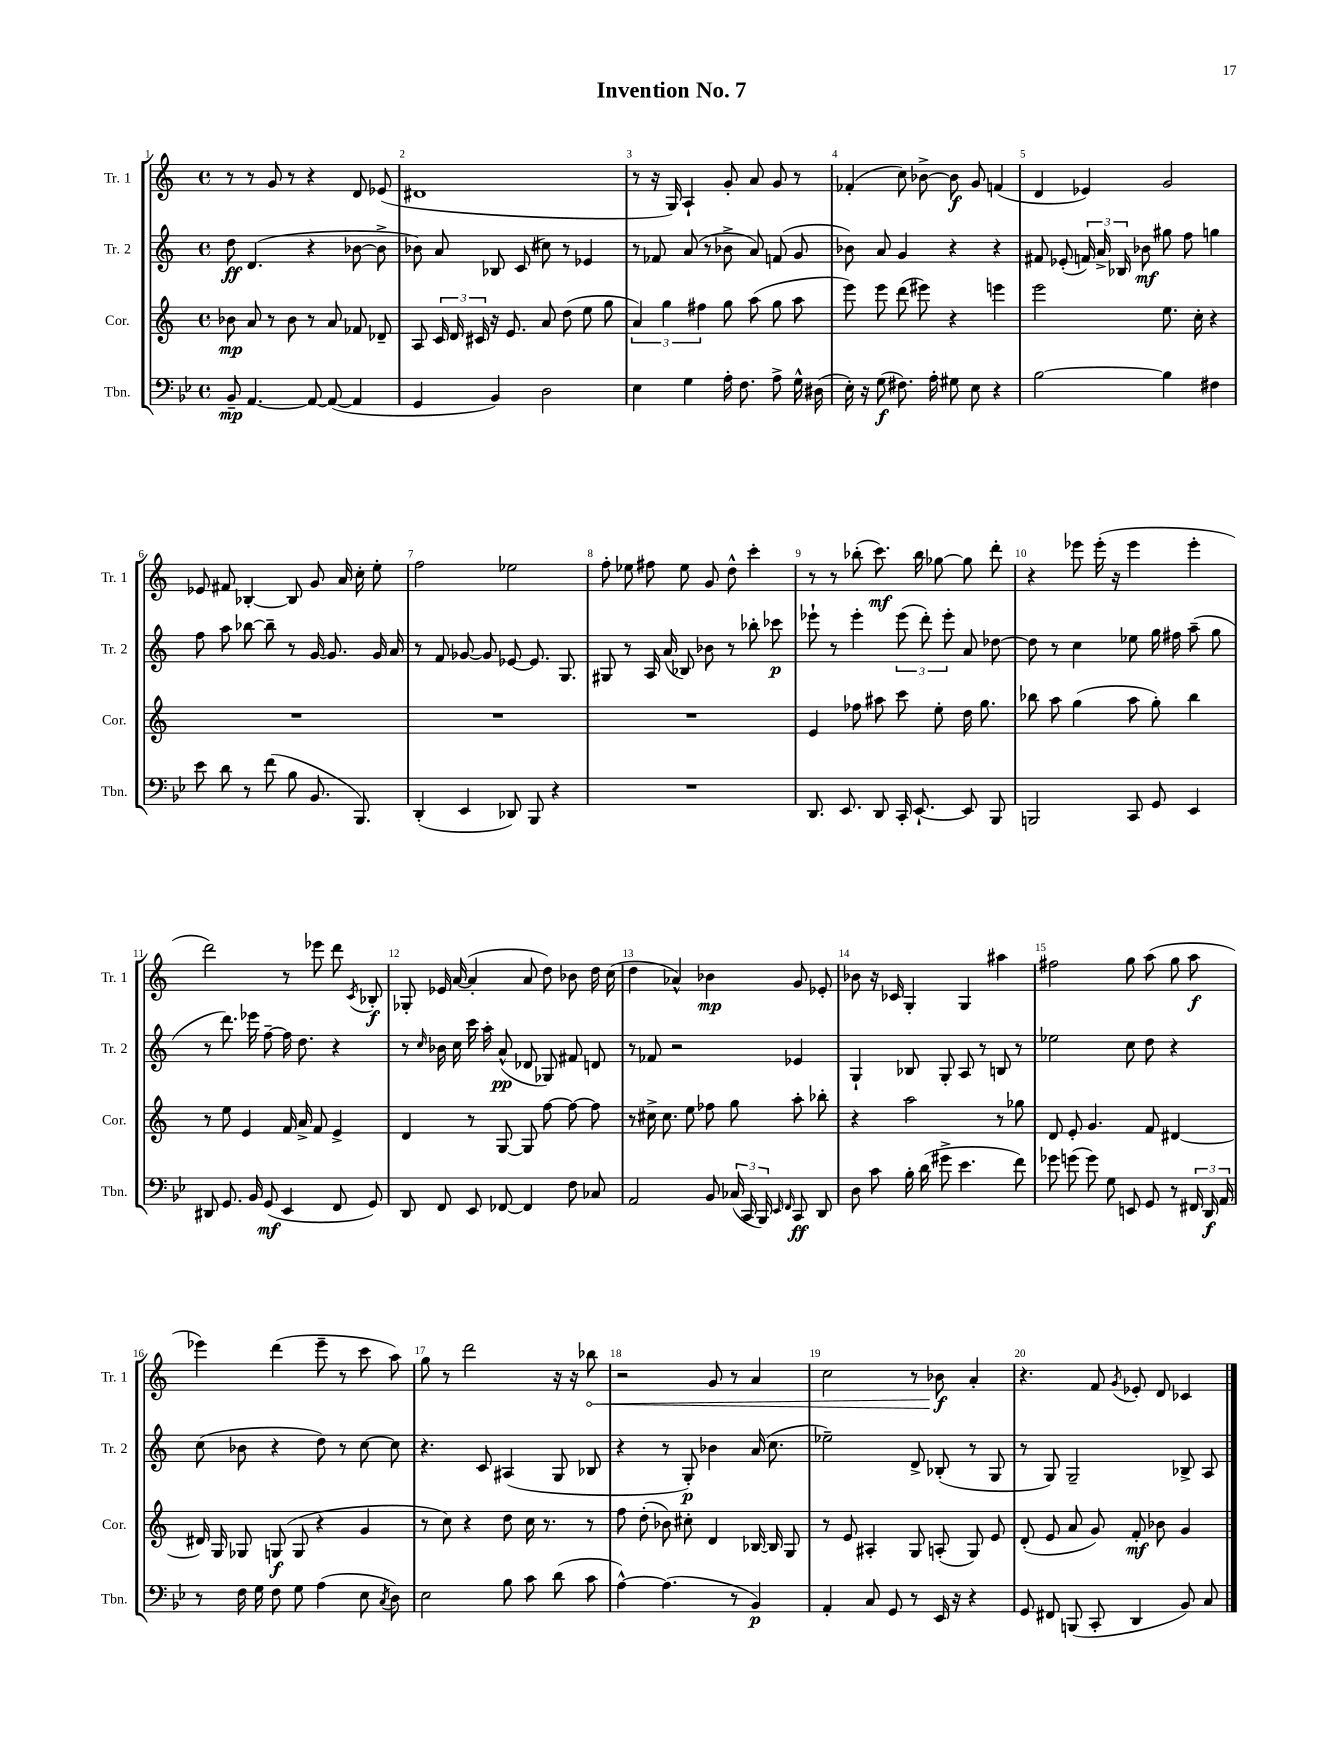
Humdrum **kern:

**kern	**dynam	**kern	**dynam	**kern	**dynam	**kern	**dynam
*part4	*part4	*part3	*part3	*part2	*part2	*part1	*part1
*staff4	*staff4	*staff3	*staff3	*staff2	*staff2	*staff1	*staff1
*I"Tbn.	*	*I"Cor.	*	*I"Tr. 2	*	*I"Tr. 1	*
*I'Tbn.	*	*I'Cor.	*	*I'Tr. 2	*	*I'Tr. 1	*
*clefF4	*	*clefG2	*	*clefG2	*	*clefG2	*
*k[b-e-]	*	*k[]	*	*k[]	*	*k[]	*
*M4/4	*	*M4/4	*	*M4/4	*	*M4/4	*
*met(c)	*	*met(c)	*	*met(c)	*	*met(c)	*
=1	=1	=1	=1	=1	=1	=1	=1
8BB-~/	mp	8b-X\	mp	8dd\	ff	8r	.
[4.AA/	.	8a/	.	(4.d/	.	8r	.
.	.	8r	.	.	.	8g/	.
.	.	8b-\	.	.	.	8r	.
8AA/_	.	8r	.	4r	.	4r	.
(8AA/_	.	8a/	.	.	.	.	.
4AA/]	.	8f-X/	.	[8b-X\	.	8d/	.
.	.	8d-X~/	.	8b-^\]	.	(8e-X/	.
=2	=2	=2	=2	=2	=2	=2	=2
4GG/	.	8A/	.	8b-X\)	.	1d#X	.
.	.	24c/	.	8a/	.	.	.
.	.	24d/	.	.	.	.	.
.	.	24c#X/	.	.	.	.	.
4BB-/)	.	16r	.	8B-X/	.	.	.
.	.	8.e/	.	.	.	.	.
.	.	.	.	(8c/	.	.	.
2D\	.	8a/	.	8cc#X\)	.	.	.
.	.	(8dd\	.	8r	.	.	.
.	.	8ee\	.	4e-X/	.	.	.
.	.	8gg\	.	.	.	.	.
=3	=3	=3	=3	=3	=3	=3	=3
4E-\	.	6a/)	.	8r	.	8r	.
.	.	.	.	8f-X/	.	16r	.
.	.	6gg\	.	.	.	.	.
.	.	.	.	.	.	16G/)	.
4G\	.	.	.	(8a/	.	4A`/	.
.	.	6ff#X\	.	.	.	.	.
.	.	.	.	8r	.	.	.
16A'\	.	8gg\	.	8b-X^\	.	8g'/	.
8.F\	.	.	.	.	.	.	.
.	.	(8aa\	.	8a/)	.	8a/	.
8A^\	.	8gg\	.	(8fn/	.	8g/	.
16G^^\	.	8aa\	.	8g/	.	8r	.
(16D#X\	.	.	.	.	.	.	.
=4	=4	=4	=4	=4	=4	=4	=4
16E-'\)	.	8eee\)	.	8b-X\)	.	(4f-X'/	.
16r	.	.	.	.	.	.	.
(8G\	f	8eee\	.	8a/	.	.	.
8.F#X\)	.	(8ddd\	.	4g/	.	8cc\)	.
.	.	8eee#X\)	.	.	.	[8b-X^\	.
16A'\	.	.	.	.	.	.	.
8G#X\	.	4r	.	4r	.	8b-\]	f
8E-\	.	.	.	.	.	8g/	.
4r	.	4eeen\	.	4r	.	(4fn/	.
=5	=5	=5	=5	=5	=5	=5	=5
[2B-\	.	2eee\	.	8f#X/	.	4d/	.
.	.	.	.	(8e-X'/	.	.	.
.	.	.	.	24fn/)	.	4e-X/)	.
.	.	.	.	24a^/	.	.	.
.	.	.	.	24B-X/	.	.	.
.	.	.	.	8b-X\	mf	.	.
4B-\]	.	8.ee\	.	8gg#X\	.	2g/	.
.	.	.	.	8ff\	.	.	.
.	.	16cc'\	.	.	.	.	.
4F#X\	.	4r	.	4ggn\	.	.	.
!!LO:LB:g=z
=6	=6	=6	=6	=6	=6	=6	=6
8e-\	.	1r	.	8ff\	.	8e-X/	.
8d\	.	.	.	8aa\	.	8f#X/	.
8r	.	.	.	[8bb-X\	.	[4B-X'/	.
(8f\	.	.	.	8bb-~\]	.	.	.
8B-\	.	.	.	8r	.	8B-/]	.
8.BB-/	.	.	.	[16g/	.	8g/	.
.	.	.	.	8.g/]	.	.	.
.	.	.	.	.	.	16a/	.
8.BBB-/)	.	.	.	.	.	16cc'\	.
.	.	.	.	16g/	.	8ee'\	.
.	.	.	.	16a/	.	.	.
=7	=7	=7	=7	=7	=7	=7	=7
(4DD'/	.	1r	.	8r	.	2ff\	.
.	.	.	.	8f/	.	.	.
4EE-/	.	.	.	[8g-X/	.	.	.
.	.	.	.	8g-/]	.	.	.
8DD-X/)	.	.	.	[8e-X/	.	2ee-X\	.
8BBB-/	.	.	.	8.e-/]	.	.	.
4r	.	.	.	.	.	.	.
.	.	.	.	8.G/	.	.	.
=8	=8	=8	=8	=8	=8	=8	=8
1r	.	1r	.	8G#X/	.	8ff'\	.
.	.	.	.	8r	.	8ee-X\	.
.	.	.	.	16A/	.	8ff#X\	.
.	.	.	.	(16a/	.	.	.
.	.	.	.	8B-X/)	.	8ee-\	.
.	.	.	.	8b-X\	.	8g/	.
.	.	.	.	8r	.	8dd^^\	.
.	.	.	.	8bb-X'\	.	4ccc'\	.
.	.	.	.	8ccc-X\	p	.	.
=9	=9	=9	=9	=9	=9	=9	=9
8.DD/	.	4e/	.	8eee-X`\	.	8r	.
.	.	.	.	8r	.	8r	.
8.EE-/	.	.	.	.	.	.	.
.	.	8ff-X\	.	4eee-'\	.	(8bb-X'\	.
8DD/	.	8aa#X\	.	.	.	8.ccc\)	mf
16CC'/	.	8ccc\	.	(12eee-\	.	.	.
[8.EE-`/	.	.	.	.	.	16bb-\	.
.	.	.	.	12ddd'\)	.	.	.
.	.	8ee'\	.	.	.	[8gg-X\	.
.	.	.	.	12eee-'\	.	.	.
8EE-/]	.	16dd\	.	8a/	.	8gg-\]	.
.	.	8.gg\	.	.	.	.	.
8BBB-/	.	.	.	[8dd-X\	.	8ddd'\	.
=10	=10	=10	=10	=10	=10	=10	=10
2BBBn/	.	8bb-X\	.	8dd-\]	.	4r	.
.	.	8aa\	.	8r	.	.	.
.	.	(4gg\	.	4cc\	.	8eee-X\	.
.	.	.	.	.	.	(16eee-'\	.
.	.	.	.	.	.	16r	.
8CC/	.	8aa\	.	8ee-X\	.	4eee-\	.
8GG/	.	8gg'\)	.	16gg\	.	.	.
.	.	.	.	16ff#X\	.	.	.
4EE-/	.	4bb-\	.	(8aa~\	.	4eee-'\	.
.	.	.	.	8gg\	.	.	.
!!LO:LB:g=z
=11	=11	=11	=11	=11	=11	=11	=11
8DD#X/	.	8r	.	8r	.	2ddd\)	.
8.GG/	.	8ee\	.	8.ddd\)	.	.	.
.	.	4e/	.	.	.	.	.
16BB-/	.	.	.	16eee-X\	.	.	.
(8GG/	mf	.	.	[8ff~\	.	.	.
4EE-/	.	16f/	.	16ff\]	.	8r	.
.	.	16a^/	.	8.dd\	.	.	.
.	.	8f/	.	.	.	8eee-X\	.
8FF/	.	4e^/	.	4r	.	8ddd\	.
.	.	.	.	.	.	8qc/	.
8GG/)	.	.	.	.	.	8B-X'/	f
=12	=12	=12	=12	=12	=12	=12	=12
8DD/	.	4d/	.	8r	.	8G-X'/	.
.	.	.	.	16qqcc/	.	.	.
8FF/	.	.	.	16b-X\	.	16e-X/	.
.	.	.	.	16cc\	.	([16a/	.
8EE-/	.	8r	.	16ccc\	.	4a'/]	.
.	.	.	.	16aa'\	.	.	.
[8FF-X/	.	[8G/	.	(8a^^/	pp	.	.
4FF-/]	.	8G/]	.	8d-X/	.	8a/	.
.	.	[8ff\	.	8G-X/)	.	8dd\)	.
8F\	.	8ff\_	.	8f#X/	.	8b-X\	.
8C-X/	.	8ff\]	.	8dn/	.	16dd\	.
.	.	.	.	.	.	(16cc\	.
=13	=13	=13	=13	=13	=13	=13	=13
2AA/	.	8r	.	8r	.	4dd\	.
.	.	16cc#X^\	.	8f-X/	.	.	.
.	.	8.cc#\	.	.	.	.	.
.	.	.	.	2r	.	4a-X^^/)	.
.	.	8ee\	.	.	.	.	.
8BB-/	.	8ff-X\	.	.	.	4b-X\	mp
(24C-X/	.	8gg\	.	.	.	.	.
24CC/	.	.	.	.	.	.	.
24BBB-/)	.	.	.	.	.	.	.
16qqEE-/	.	.	.	.	.	.	.
16qqFF/	.	.	.	.	.	.	.
8CC/	ff	8aa'\	.	4e-X/	.	8g/	.
8DD/	.	8bb-X'\	.	.	.	8e-X'/	.
=14	=14	=14	=14	=14	=14	=14	=14
8D\	.	4r	.	4G`/	.	8b-X\	.
8c\	.	.	.	.	.	16r	.
.	.	.	.	.	.	16c-X/	.
16B-'\	.	2aa\	.	8B-X/	.	4G'/	.
(16d\	.	.	.	.	.	.	.
8g#X^\	.	.	.	8G'/	.	.	.
4.e-\	.	.	.	8A/	.	4G/	.
.	.	.	.	8r	.	.	.
.	.	8r	.	8Bn/	.	4aa#X\	.
8f\)	.	8gg-X\	.	8r	.	.	.
=15	=15	=15	=15	=15	=15	=15	=15
8g-X\	.	8d/	.	2ee-X\	.	2ff#X\	.
(8gn\	.	8e'/	.	.	.	.	.
8g\)	.	4.g/	.	.	.	.	.
8G\	.	.	.	.	.	.	.
8EEn/	.	.	.	8cc\	.	8gg\	.
8GG/	.	8f/	.	8dd\	.	(8aa\	.
8r	.	[4d#X/	.	4r	.	8gg\	.
24FF#X/	.	.	.	.	.	8aa\	f
24DD/	f	.	.	.	.	.	.
24AA/	.	.	.	.	.	.	.
!!LO:LB:g=z
=16	=16	=16	=16	=16	=16	=16	=16
8r	.	16d#X/]	.	(8cc\	.	4eee-X\)	.
.	.	16G/	.	.	.	.	.
16F\	.	8G-X/	.	8b-X\	.	.	.
16G\	.	.	.	.	.	.	.
8F\	.	(8Gn/	f	4r	.	(4ddd\	.
8G\	.	8G/	.	.	.	.	.
(4A\	.	4r	.	8dd\)	.	8eee-~\	.
.	.	.	.	8r	.	8r	.
8E-\	.	4g/	.	[8cc\	.	8ccc\	.
8qC/	.	.	.	.	.	.	.
8D\)	.	.	.	8cc\]	.	8aa\)	.
=17	=17	=17	=17	=17	=17	=17	=17
2E-\	.	8r	.	4.r	.	8gg\	.
.	.	8cc\)	.	.	.	8r	.
.	.	4r	.	.	.	2ddd\	.
.	.	.	.	8c/	.	.	.
8B-\	.	8dd\	.	(4A#X/	.	.	.
8c\	.	16cc\	.	.	.	.	.
.	.	8.r	.	.	.	.	.
(8d\	.	.	.	8G/	.	16r	.
.	.	.	.	.	.	16r	.
!	!	!	!	!	!	!	!LO:HP:b
8c\	.	8r	.	8B-X/	.	8bb-X\	<
=18	=18	=18	=18	=18	=18	=18	=18
[4A^^\)	.	8ff\	.	4r	.	2r	.
.	.	(8dd'\	.	.	.	.	.
(4.A\]	.	8b-X\)	.	8r	.	.	.
.	.	8cc#X'\	.	8G'/)	p	.	.
.	.	4d/	.	4b-X\	.	8g/	.
8r	.	.	.	.	.	8r	.
4BB-/)	p	[16B-X/	.	(16a/	.	4a/	.
.	.	16B-/]	.	8.cc\	.	.	.
.	.	8G/	.	.	.	.	.
=19	=19	=19	=19	=19	=19	=19	=19
4AA'/	.	8r	.	2ee-X~\)	.	2cc\	.
.	.	8e/	.	.	.	.	.
8C/	.	4A#X'/	.	.	.	.	.
8GG/	.	.	.	.	.	.	.
8r	.	8G/	.	8d^/	.	8r	.
16EE-/	.	(8An'/	.	(8B-X'/	.	8b-X\	f
16r	.	.	.	.	.	.	.
4r	.	8G/)	.	8r	.	4a'/	[
.	.	8e/	.	8G/	.	.	.
=20	=20	=20	=20	=20	=20	=20	=20
8GG/	.	(8d'/	.	8r	.	4.r	.
8FF#X/	.	8e/	.	8G/)	.	.	.
(8BBBn/	.	8a/	.	2G~/	.	.	.
8CC'/	.	8g/)	.	.	.	8f/	.
.	.	.	.	.	.	8qg/	.
4DD/	.	8f'/	mf	.	.	8e-X'/	.
.	.	8b-X\	.	.	.	8d/	.
8BB-/)	.	4g/	.	8B-X^/	.	4c-X/	.
8C/	.	.	.	8A/	.	.	.
==	==	==	==	==	==	==	==
*-	*-	*-	*-	*-	*-	*-	*-
